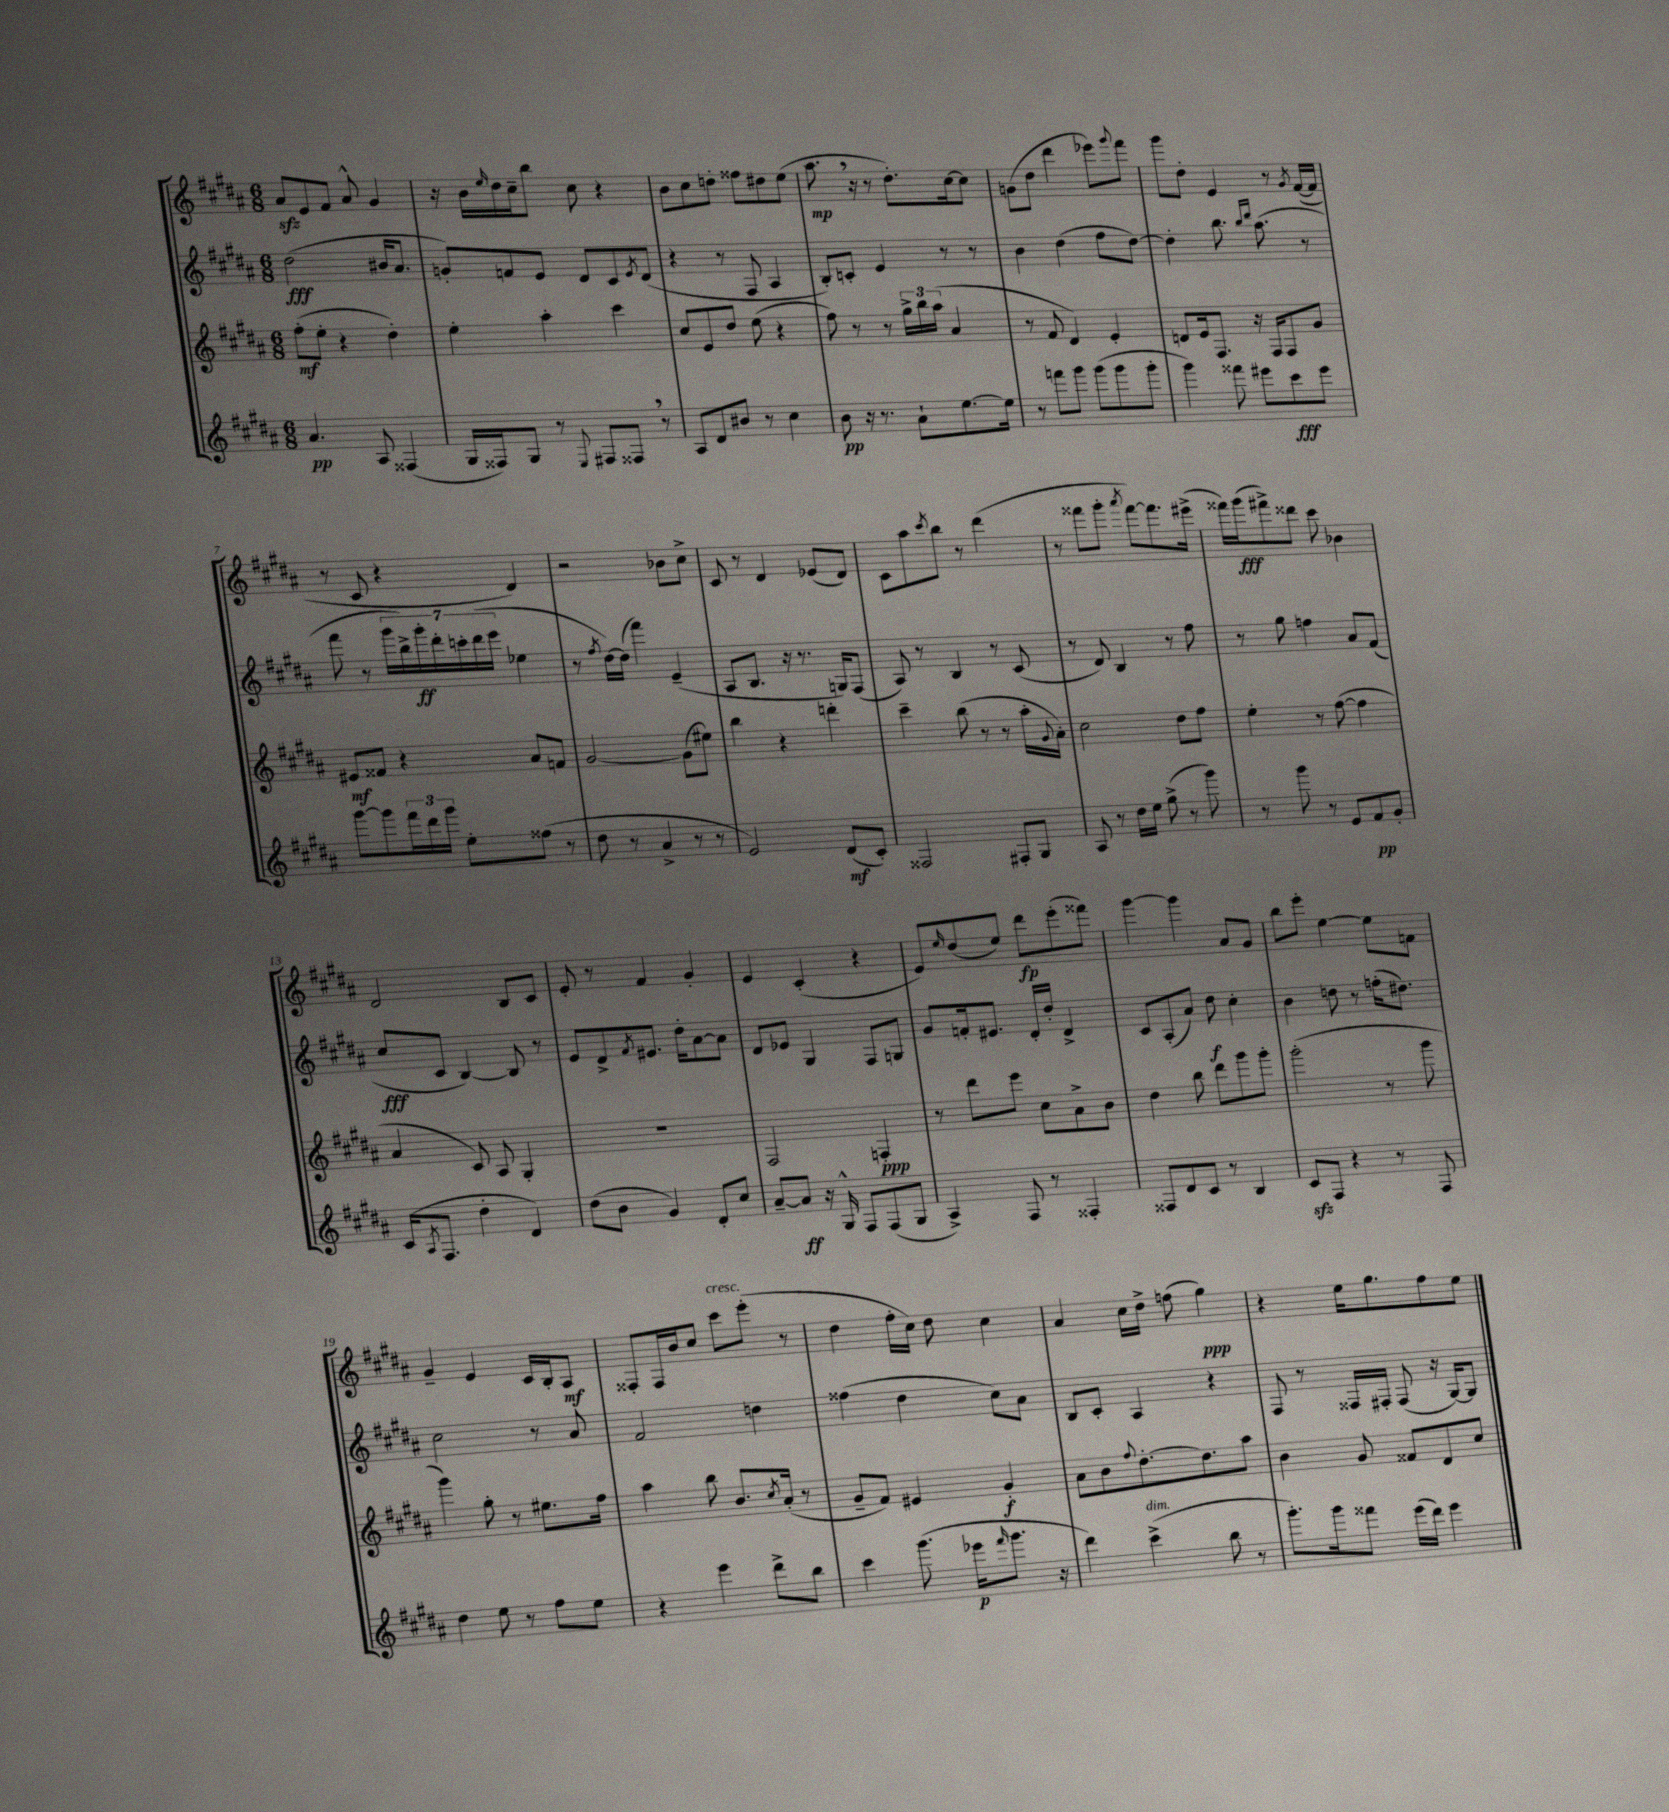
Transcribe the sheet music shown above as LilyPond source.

<<
\new StaffGroup <<
\new Staff = "s0" {
    \clef treble \key b \major \numericTimeSignature \time 6/8
    ais'8\sfz e'8 fis'8 ais'8-^ gis'4 |
    r16 b'16 \grace { e''16 } dis''16 cis''16-- b''8 cis''8 r4 |
    b'8 cis''8 d''8-. fisis''8 dis''8 e''8( |
    ais''8.\mp \breathe r16 r8 dis''8.-.) cis''16~ cis''8 |
    g'8( dis''8 dis'''4 ees'''8) \appoggiatura { gis'''8 } fis'''8 |
    gis'''8 dis''8-. e'4 r8 \acciaccatura { gis'8 } fis'16~( fis'16 |
    r8 cis'8 r4 dis'4) |
    r2 bes'8 cis''8-> |
    cis'8 r8 dis'4 ees'8( dis'8) |
    cis'8 ais''8 \acciaccatura { cis'''8 } b''8 r8 dis'''4( |
    r8 fisis'''8 gis'''8-. \acciaccatura { ais'''8 } fisis'''8~) fisis'''8. eis'''16->( |
    fisis'''16) gis'''16\fff( fis'''8->) disis'''8 cis'''8 bes'4 |
    dis'2 b8 cis'8 |
    e'8-. r8 fis'4 gis'4-. |
    e'4 cis'4-.( r4 |
    e'8) \grace { e''16 } dis''8( e''8) dis'''8\fp e'''8-.( fisis'''8) |
    gis'''4~ gis'''4 ais'8 gis'8 |
    b''8 e'''8-. e''4~ e''8 f'8 |
    gis'4-- e'4 cis'16 b16-. ais8\mf |
    fisis8-. fisis16 b'16 cis''8 cis'''8^\markup { \italic "cresc." } e'''8-.( r8 |
    dis''4 fis''16-. cis''16) dis''8 cis''4 |
    ais'4 cis''16 dis''16-> f''8( gis''4\ppp) |
    r4 e''16 gis''8. fis''8 e''8 \bar "|." |
}
\new Staff = "s1" {
    \clef treble \key b \major \numericTimeSignature \time 6/8
    dis''2\fff( bis'16 ais'8. |
    g'8-.) f'8 e'8 dis'8 cis'8 \acciaccatura { e'8 } dis'8( |
    r4 r8 fis8 ais4 |
    b8-.) c'8-. e'4 r8 r8 |
    b'4 dis''4( fis''8 dis''8~) |
    dis''4-. b''8. \grace { b''16 dis'''16 } ais''8.( r8 |
    fis'''8 r8 \tuplet 7/4 { gis'''16 b''16->) gis'''16-.\ff dis'''16-. c'''16-. dis'''16( e'''16 } ees''4 |
    r8 \acciaccatura { fis''8 } dis''16~) dis''16( fis'''4) e'4--( |
    ais8 b8. r16 r8. g16) fis8( |
    ais8) r8 b4 r8 cis'8( |
    r8 dis'8) b4 r8 fis''8 |
    r8 gis''8 f''4 ais'8 fis'8( |
    cis''8\fff cis'8 b4~) b8 r8 |
    e'8 dis'8-> \acciaccatura { fis'8 } eis'8. dis''16-. ais'8~ ais'8 |
    dis'8 ees'8 gis4 fis8 g8 |
    gis'8 f'16-. eis'8. dis'16-. dis''16-. dis'4-> |
    cis'8 ais8-.( ais'8) dis''8\f cis''4-. |
    b'4 d''8 r8 f''16-.( dis''8.) |
    cis''2 r8 ais'8 |
    fis'2 d''4 |
    fisis''4( dis''4 cis''8) ais'8 |
    b8 cis'8-. ais4 r4 |
    fis8 r8 fisis16 fis16-. fis8( r16 gis16~) gis8 \bar "|." |
}
\new Staff = "s2" {
    \clef treble \key b \major \numericTimeSignature \time 6/8
    fis''8-.\mf( e''8-. r4 dis''4-.) |
    e''4-. ais''4-. cis'''4 |
    cis''8 e'8 dis''8 e''8( r4 |
    fis''8) r8 r8 \tuplet 3/2 { gis''16-> b''16 ais''16( } ais'4 |
    r8 fis'8 dis'4) e'4-. |
    d'8 e'16 fis8. r16 fis16 fis8 gis'8 |
    eis'8\mf fisis'8 r4 ais'8 f'8 |
    gis'2~ gis'8( eis''8) |
    b''4 r4 d'''4-. |
    cis'''4-- b''8( r8 r8 ais''16-. \appoggiatura { gis'8 } ais'16-.) |
    cis''2 dis''8 fis''8 |
    e''4-. r8 fis''8~( fis''4 |
    ais'4 cis'8) ais8 gis4-. |
    R2. |
    fis2 f4-.\ppp |
    r8 dis'''8 e'''8 cis''8 ais'8-> b'8 |
    dis''4 b''8 dis'''8 gis'''8 gis'''8-. |
    gis'''2-.( r8 gis'''8 |
    gis'''4) gis''8-. r8 eis''8. fis''16 |
    ais''4 b''8 b'8. \acciaccatura { cis''8 } ais'16-.( r8 |
    gis'8-- fis'8) eis'4 gis'4-.\f |
    ais'8 b'8 \appoggiatura { fis''8 } dis''8.~-. dis''8. ais''8 |
    b'4 gis'8 fisis'8 dis'8 cis''8 \bar "|." |
}
\new Staff = "s3" {
    \clef treble \key b \major \numericTimeSignature \time 6/8
    ais'4.\pp ais8 fisis4( |
    gis16 fisis16) gis8 r8 \appoggiatura { e8 } fis8 fisis8 \breathe r8 |
    ais8 dis'8 bis'8 r8 cis''4 |
    b'8\pp r16 r8. ais'8-! e''8.~ e''16 |
    r8 f'''8 gis'''8 gis'''8( gis'''8 gis'''8-. |
    gis'''4) fisis'''8 eis'''8 cis'''8\fff eis'''8 |
    gis'''8~ gis'''8 \tuplet 3/2 { fis'''16 dis'''16 gis'''16 } e''8-. fisis''8( r8 |
    dis''8 r8 ais'4-> r8 r8 |
    e'2) dis'8\mf( cis'8-.) |
    fisis2 fis8-. gis8 |
    ais8 r8 dis''16 e''16 gis''8->( r8 gis'''8) |
    r8 gis'''8 r8 e'8 fis'8\pp gis'8-. |
    cis'16( \acciaccatura { ais8 } fis8. dis''4-. dis'4) |
    dis''8( b'8 gis'4) dis'8-. cis''8 |
    ais'8~-- ais'8\ff r16 gis16-^ fis8 fis8( gis8 |
    ais4->) fis8 r8 fisis4-. |
    fisis8 dis'8 cis'8 r8 b4 |
    cis'8\sfz fis8 r4 r8 fis8 |
    dis''4 e''8 r8 fis''8 e''8 |
    r4 e'''4 dis'''8-> b''8 |
    cis'''4 gis'''8.( ees'''16\p \grace { fis'''16 } gis'''8. r16 |
    dis'''4) cis'''4->^\markup { \italic "dim." }( b''8 r8 |
    gis'''8.-.) gis'''16 fisis'''8 e'''16( dis'''16) e'''4 \bar "|." |
}
>>
>>
